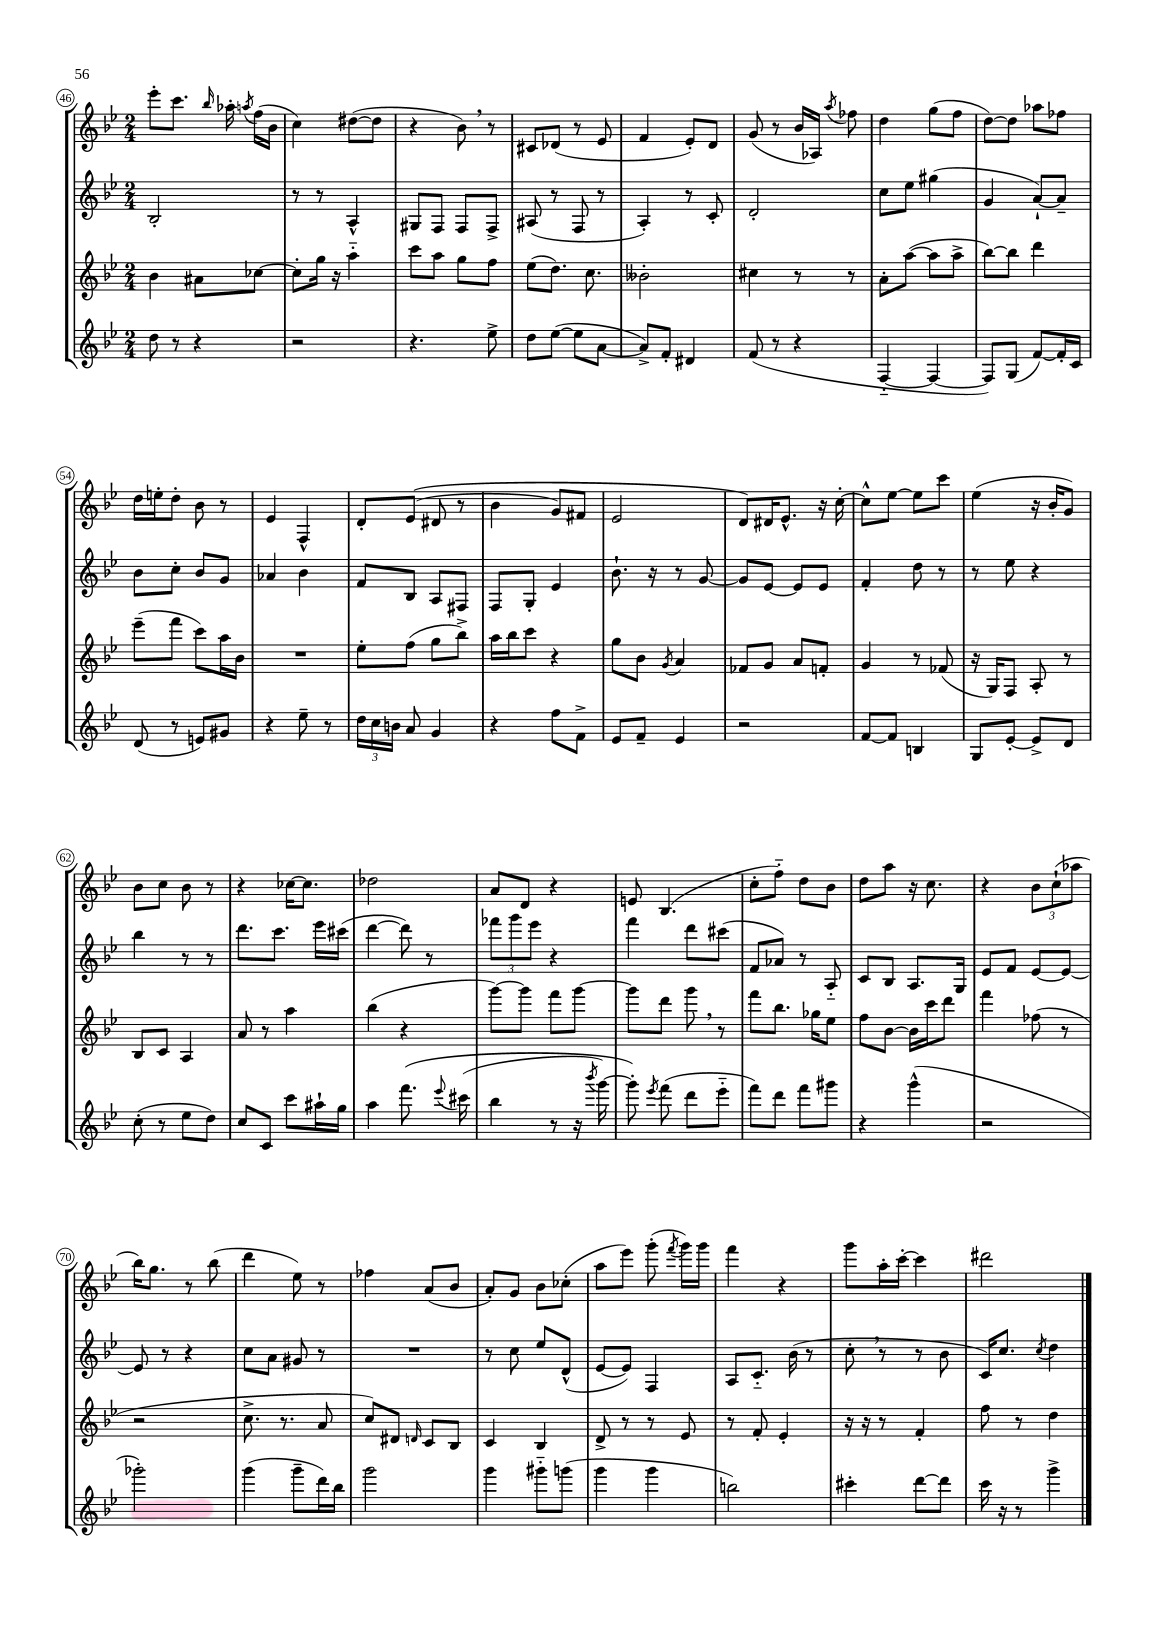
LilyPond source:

<<
\new StaffGroup <<
\new Staff = "s0" {
    \clef treble \key bes \major \numericTimeSignature \time 2/4
    \autoBeamOff ees'''8[-. c'''8.] \grace { bes''16 } aes''16-. \acciaccatura { a''8 } f''16[( bes'16] |
    c''4) dis''8[~( dis''8] |
    r4 bes'8) \breathe r8 |
    cis'8[ des'8]( r8 ees'8 |
    f'4 ees'8[-.) d'8] |
    g'8( r8 bes'16[ aes16]) \acciaccatura { a''8 } fes''8 |
    d''4 g''8[( f''8] |
    d''8[~) d''8] aes''8[ fes''8] |
    d''16[ e''16-. d''8]-. bes'8 r8 |
    ees'4 f4-^ |
    d'8[-. ees'8](\( dis'8 r8 |
    bes'4 g'8[) fis'8] |
    ees'2 |
    d'8[\) dis'16 ees'8.]-^ r16 c''16~-. |
    c''8[-^ ees''8]~ ees''8[ c'''8] |
    ees''4( r16 bes'16[-. g'8]) |
    bes'8[ c''8] bes'8 r8 |
    r4 ces''16[~ ces''8.] |
    des''2 |
    a'8[ d'8] r4 |
    e'8 bes4.( |
    c''8[-. f''8]-_) d''8[ bes'8] |
    d''8[ a''8] r16 c''8. |
    r4 \tuplet 3/2 { bes'8[ c''8-!( aes''8] } |
    bes''16[) g''8.] r8 bes''8( |
    d'''4 ees''8) r8 |
    fes''4 a'8[( bes'8] |
    a'8[-.) g'8] bes'8[ ces''8]-.( |
    a''8[ ees'''8]) g'''8-.( \acciaccatura { f'''8 } g'''16[) g'''16] |
    f'''4 r4 |
    g'''8[ a''16-. c'''16]~-. c'''4 |
    dis'''2 \bar "|." |
}
\new Staff = "s1" {
    \clef treble \key bes \major \numericTimeSignature \time 2/4
    \autoBeamOff bes2-. |
    r8 r8 a4-^ |
    gis8[ f8] f8[ f8]-> |
    ais8( r8 f8 r8 |
    a4-.) r8 c'8-. |
    d'2-. |
    c''8[ ees''8] gis''4( |
    g'4 a'8[~-!) a'8]-- |
    bes'8[ c''8]-. bes'8[ g'8] |
    aes'4 bes'4 |
    f'8[ bes8] a8[ fis8] |
    f8[ g8]-. ees'4 |
    bes'8.-! r16 r8 g'8~ |
    g'8[ ees'8]~ ees'8[ ees'8] |
    f'4-. d''8 r8 |
    r8 ees''8 r4 |
    bes''4 r8 r8 |
    d'''8.[ c'''8.] ees'''16[ cis'''16]( |
    d'''4~ d'''8) r8 |
    \tuplet 3/2 { fes'''8[ g'''8 ees'''8] } r4 |
    f'''4 d'''8[ cis'''8]( |
    f'8[ aes'8]) r8 a8-_ |
    c'8[ bes8] a8.[ g16] |
    ees'8[ f'8] ees'8[~ ees'8]~ |
    ees'8 r8 r4 |
    c''8[ a'8] gis'8 r8 |
    R2 |
    r8 c''8 ees''8[ d'8]-^( |
    ees'8[~ ees'8]) f4 |
    a8[ c'8.]-_ bes'16( r8 |
    c''8-. \breathe r8 r8 bes'8 |
    c'16[) c''8.] \acciaccatura { c''8 } d''4 \bar "|." |
}
\new Staff = "s2" {
    \clef treble \key bes \major \numericTimeSignature \time 2/4
    \autoBeamOff bes'4 ais'8[ ces''8]~ |
    ces''8[-. g''16] r16 a''4-_ |
    c'''8[ a''8] g''8[ f''8] |
    ees''8[( d''8.]) c''8. |
    beses'2-. |
    cis''4 r8 r8 |
    a'8[-. a''8]~( a''8[ a''8]-> |
    bes''8[~) bes''8] d'''4 |
    ees'''8[--( f'''8] c'''8[) a''16 bes'16] |
    R2 |
    ees''8[-. f''8]( g''8[ bes''8]->) |
    a''16[ bes''16 c'''8] r4 |
    g''8[ bes'8] \acciaccatura { g'8 } a'4 |
    fes'8[ g'8] a'8[ f'8]-. |
    g'4 r8 fes'8( |
    r16 g16[) f8] a8-. r8 |
    bes8[ c'8] a4 |
    a'8 r8 a''4 |
    bes''4( r4 |
    g'''8[~) g'''8] f'''8[ g'''8]~ |
    g'''8[ d'''8] g'''8 \breathe r8 |
    f'''8[ bes''8.] ges''16[ ees''8] |
    f''8[ bes'8]~ bes'16[ c'''16 d'''8] |
    f'''4 fes''8( r8 |
    r2 |
    c''8.-> r8. a'8 |
    c''8[) dis'8] \grace { d'16 } c'8[ bes8] |
    c'4 bes4 |
    d'8-> r8 r8 ees'8 |
    r8 f'8-. ees'4-. |
    r16 r16 r8 f'4-. |
    f''8 r8 d''4 \bar "|." |
}
\new Staff = "s3" {
    \clef treble \key bes \major \numericTimeSignature \time 2/4
    \autoBeamOff d''8 r8 r4 |
    r2 |
    r4. ees''8-> |
    d''8[ ees''8]~( ees''8[ a'8]~ |
    a'8[->) f'8]-. dis'4 |
    f'8( r8 r4 |
    f4~-_ f4~ |
    f8[) g8]( f'8[~) f'16-. c'16] |
    d'8( r8 e'8[) gis'8] |
    r4 ees''8-- r8 |
    \tuplet 3/2 { d''16[ c''16 b'16] } a'8 g'4 |
    r4 f''8[ f'8]-> |
    ees'8[ f'8]-- ees'4 |
    r2 |
    f'8[~ f'8] b4 |
    g8[ ees'8]~-. ees'8[-> d'8] |
    c''8-.( r8 ees''8[ d''8]) |
    c''8[ c'8] c'''8[ ais''16-! g''16] |
    a''4 f'''8.\( \appoggiatura { ees'''8 } cis'''16( |
    bes''4 r8 r16 \acciaccatura { bes'''8 } g'''16~) |
    g'''8-.\) \acciaccatura { ees'''8 } f'''8( d'''8[ ees'''8]-_ |
    f'''8[) d'''8] f'''8[ gis'''8] |
    r4 g'''4-^( |
    r2 |
    ges'''2-.) |
    g'''4( g'''8[-- d'''16) bes''16] |
    g'''2 |
    g'''4 gis'''8[-_ g'''8]( |
    g'''4 g'''4 |
    b''2) |
    cis'''4-. d'''8[~ d'''8] |
    c'''16 r16 r8 g'''4-> \bar "|." |
}
>>
>>
\layout { \context { \Score currentBarNumber = #46 \override BarNumber.stencil = #(make-stencil-circler 0.1 0.3 ly:text-interface::print) } }
